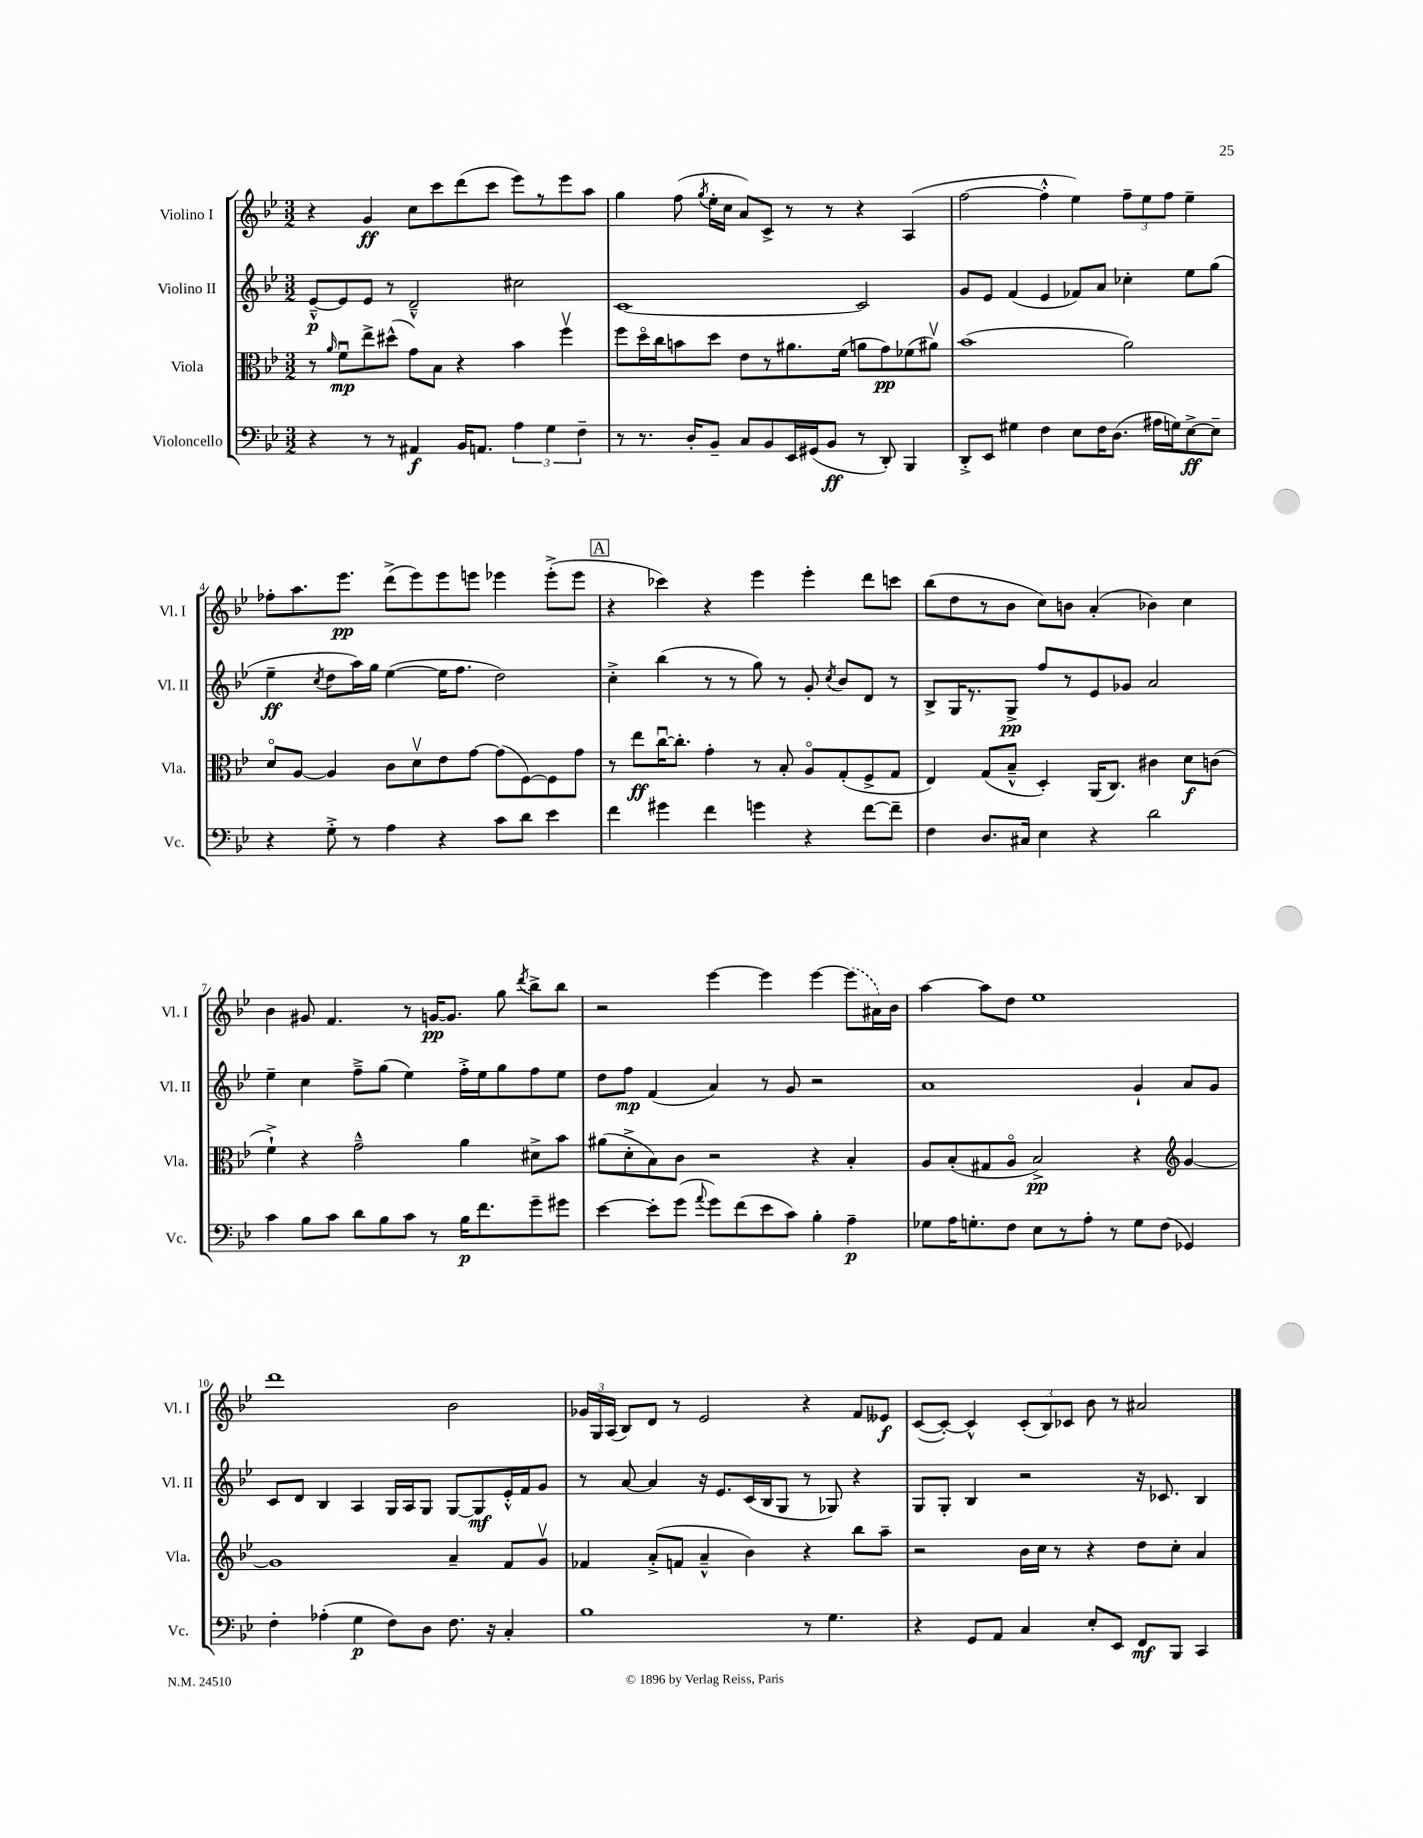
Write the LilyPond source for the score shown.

<<
\new StaffGroup <<
\new Staff = "s0" \with { instrumentName = "Violino I" shortInstrumentName = "Vl. I" } {
    \clef treble \key bes \major \numericTimeSignature \time 3/2
    \autoBeamOff r4 g'4\ff c''8[ c'''8 d'''8( c'''8] ees'''8[) r8 ees'''8 a''8] |
    g''4 f''8( \acciaccatura { g''8 } ees''16[-. c''16] a'8[) c'8]-> r8 r8 r4 a4( |
    f''2~ f''4-.-^ ees''4) \tuplet 3/2 { f''8[-- ees''8 f''8] } ees''4-- |
    fes''8[-. a''8. ees'''8.]\pp d'''8[->( ees'''8) ees'''8 e'''8] ees'''4 ees'''8[-.->( ees'''8] |
    \mark \markup { \box "A" } r4 ces'''4) r4 ees'''4 ees'''4-. d'''8[ c'''8] |
    bes''8[( d''8 r8 bes'8] c''8[) b'8] a'4-.( bes'4) c''4 |
    bes'4 gis'8 f'4. r8 g'16[~\pp g'8.] g''8 \acciaccatura { d'''8 } bes''8[-> bes''8] |
    r2 ees'''4~ ees'''4 ees'''4~ \once \slurDashed ees'''8[( ais'16) bes'16] |
    a''4~ a''8[ d''8] ees''1 |
    d'''1 bes'2 |
    \tuplet 3/2 { ges'16[ g16 a16]( } bes8[) d'8] r8 ees'2 r4 f'8[ eeses'8]\f |
    c'8[~( c'8]~-.) c'4-^ \tuplet 3/2 { c'8[-.( bes8) ces'8] } bes'8 r8 ais'2 \bar "|." |
}
\new Staff = "s1" \with { instrumentName = "Violino II" shortInstrumentName = "Vl. II" } {
    \clef treble \key bes \major \numericTimeSignature \time 3/2
    \autoBeamOff ees'8[~---^\p ees'8 ees'8] r8 d'2---^ cis''2 |
    c'1~ c'2 |
    g'8[ ees'8] f'4( ees'4 fes'8[) a'8] ces''4-. ees''8[ g''8]( |
    ees''4--\ff \acciaccatura { c''8 } d''8[ a''16) g''16] ees''4~( ees''16[ f''8.] d''2) |
    \mark \markup { \box "A" } c''4-.-> bes''4( r8 r8 g''8) r8 g'8-. \acciaccatura { c''8 } bes'8[ d'8] r8 |
    bes8[-> g16 r8. g8]->\pp f''8[ r8 ees'8 ges'8] a'2 |
    ees''4-- c''4 f''8[---> g''8]( ees''4) f''16[-.-> ees''16 g''8 f''8 ees''8] |
    d''8[ f''8]\mp f'4( a'4) r8 g'8 r2 |
    a'1 g'4-! a'8[ g'8] |
    c'8[ d'8] bes4 a4 g16[ a16 g8] g8[~ g8\mf ees'16-.-^ f'16 g'8] |
    r8 a'8~ a'4 r16 ees'8.[ c'16( bes16 g8] r8 ges8) r4 |
    g8[ g8]-. bes4 r2 r16 ces'8. bes4 \bar "|." |
}
\new Staff = "s2" \with { instrumentName = "Viola" shortInstrumentName = "Vla." } {
    \clef alto \key bes \major \numericTimeSignature \time 3/2
    \autoBeamOff r8 \grace { a'16 } f'8[\downbow\mp ees''8-> dis''8]-^( g'8[) bes8] r4 bes'4 f''4\upbow |
    f''8[ d''16\flageolet c''16 b'8 d''8] ees'8[ r8 ais'8. f'16]( a'8[ g'8\pp) fes'8( ais'8]\upbow) |
    bes'1( a'2) |
    d'8[\flageolet a8]~ a4 c'8[ d'8\upbow ees'8 g'8]~ g'8[( f8~) f8 g'8] |
    \mark \markup { \box "A" } r8 ees''8[\ff c''16~\downbow c''8.]-. g'4-. r8 bes8-. a8[\flageolet g8-.( f8-> g8] |
    ees4) g8[( bes8]---^ d4-.) a,16[( c8.]) cis'4 d'8[\f c'8]( |
    f'4-!->) r4 g'2---^ a'4 dis'8[-> bes'8] |
    ais'8[( d'8-.-> bes8) c'8] r2 r4 bes4-. |
    a8[ bes8-.( gis8 a8]\flageolet bes2->\pp) r4 \clef treble g'4~ |
    g'1 a'4-- f'8[ g'8]\upbow |
    fes'4 a'8[-.->( f'8] a'4---^ bes'4) r4 bes''8[ a''8]-- |
    r2 bes'16[ c''16] r8 r4 d''8[ c''8]-. a'4 \bar "|." |
}
\new Staff = "s3" \with { instrumentName = "Violoncello" shortInstrumentName = "Vc." } {
    \clef bass \key bes \major \numericTimeSignature \time 3/2
    \autoBeamOff r4 r8 r8 ais,4\f bes,16[ a,8.] \tuplet 3/2 { a4 g4 f4-- } |
    r8 r8. d16[-. bes,8]-- c8[ bes,8 ees,16 gis,16( bes,8]\ff r8 d,8-.) bes,,4 |
    d,8[-.-> ees,8] gis4 f4 ees8[ f16 d8.]( ais16[ g16) ees8~->\ff ees8]-- |
    r4 g8-.-> r8 a4 r4 c'8[ d'8] ees'4 |
    \mark \markup { \box "A" } f'4 gis'4 f'4 g'4 r4 f'8[~ f'8]-- |
    f4 d8.[ cis16] ees4 r4 d'2 |
    c'4 bes8[ c'8] d'8[ bes8 c'8] r8 bes16[\p f'8. g'8-- gis'8] |
    ees'4~ ees'8[-. g'8]( \appoggiatura { a'8 } g'8[) f'8( ees'8 c'8]) bes4-. a4--\p |
    ges8[ a16 g8.-. f8] ees8[ r8 a8]-. r8 g8[ f8]( ges,4) |
    f4-. aes4-.( g4\p f8[) d8] f8. r16 c4-. |
    bes1 r8 g4. |
    r4 g,8[ a,8] c4 ees8[-. ees,8] f,8[\mf bes,,8] c,4 \bar "|." |
}
>>
>>
